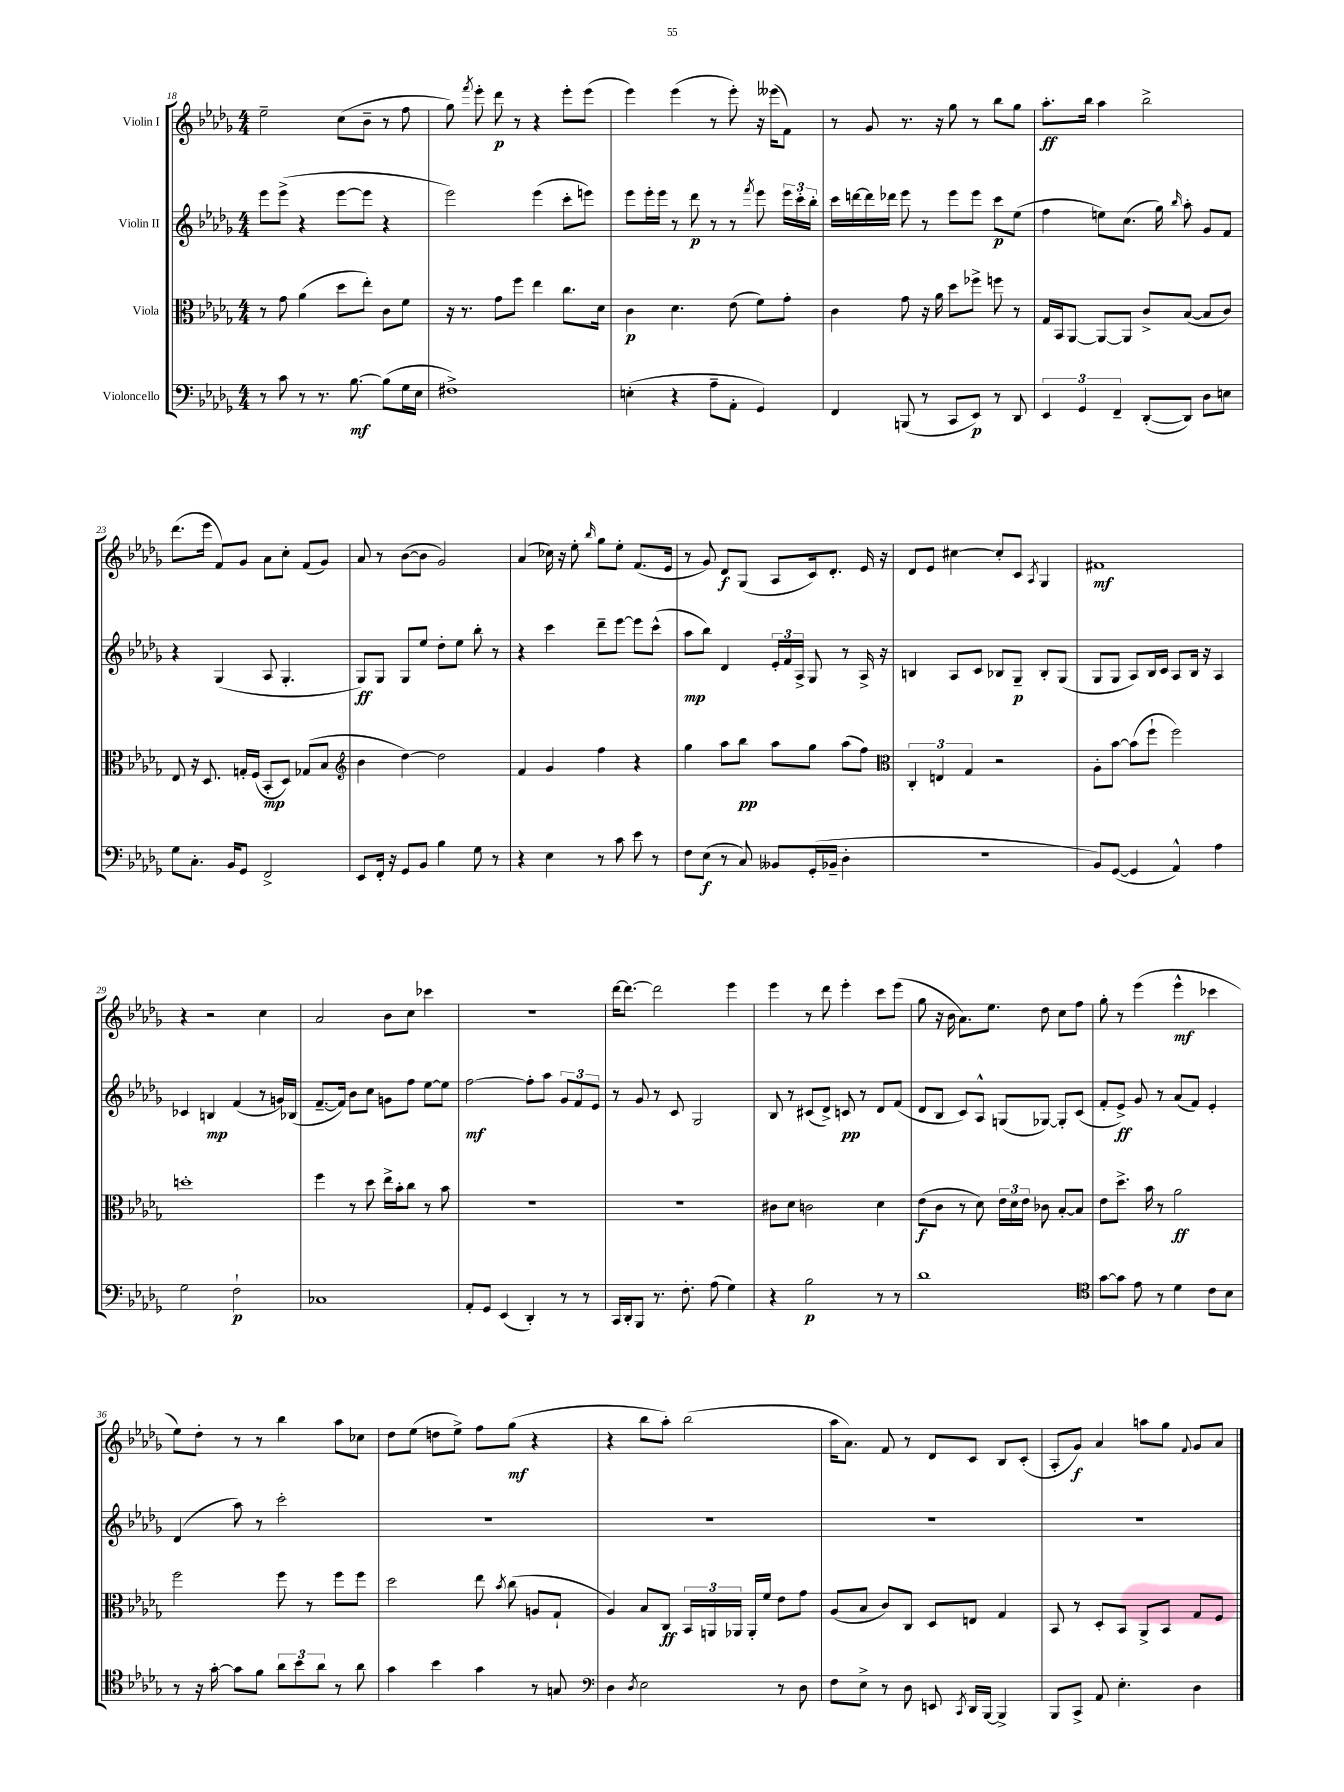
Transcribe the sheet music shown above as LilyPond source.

<<
\new StaffGroup <<
\new Staff = "s0" \with { instrumentName = "Violin I" } {
    \clef treble \key des \major \numericTimeSignature \time 4/4
    \autoBeamOff ees''2-- c''8[( bes'8]-- r8 f''8 |
    ges''8) \acciaccatura { f'''8 } ees'''8-. des'''8\p r8 r4 ees'''8[-. ees'''8]( |
    ees'''4) ees'''4( r8 ees'''8-.) r16 eeses'''16[( f'8]) |
    r8 ges'8 r8. r16 ges''8 r8 bes''8[ ges''8] |
    aes''8.[-.\ff bes''16] aes''4 bes''2-> |
    des'''8.[( ees'''16] f'8[) ges'8] aes'8[ c''8]-. f'8[( ges'8]) |
    aes'8 r8 bes'8[~( bes'8] ges'2) |
    aes'4( ces''16) r16 ees''8-. \grace { bes''16 } ges''8[ ees''8]-. f'8.[( ees'16] |
    r8 ges'8) des'8[\f ges8]( aes8[ c'16) des'8.]-. ees'16 r16 |
    des'8[ ees'8] cis''4~ cis''8[-. c'8] \acciaccatura { aes8 } ges4 |
    fis'1\mf |
    r4 r2 c''4 |
    aes'2 bes'8[ c''8] ces'''4 |
    r1 |
    des'''16[~ des'''8.]~ des'''2 ees'''4 |
    ees'''4 r8 des'''8 ees'''4-. c'''8[ ees'''8]( |
    ges''8 r16 bes'16 aes'8.[) ees''8.] des''8 c''8[ f''8] |
    ges''8-. r8 ees'''4( ees'''4-^\mf ces'''4 |
    ees''8[) des''8]-. r8 r8 bes''4 aes''8[ ces''8] |
    des''8[ ees''8]( d''8[ ees''8]->) f''8[ ges''8]\mf( r4 |
    r4 bes''8[ aes''8]-.) bes''2( |
    aes''16[ aes'8.]) f'8 r8 des'8[ c'8] bes8[ c'8]-.( |
    aes8[-. ges'8]\f) aes'4 a''8[ ges''8] \appoggiatura { f'8 } ges'8[ aes'8] \bar "|." |
}
\new Staff = "s1" \with { instrumentName = "Violin II" } {
    \clef treble \key des \major \numericTimeSignature \time 4/4
    \autoBeamOff ees'''8[ ees'''8]->( r4 ees'''8[~ ees'''8] r4 |
    ees'''2) ees'''4( c'''8[-. e'''8]) |
    ees'''8[ ees'''16-. ees'''16] r8 des'''8\p r8 r8 \acciaccatura { f'''8 } ees'''8 \tuplet 3/2 { ees'''16[ c'''16-. bes''16]-. } |
    c'''16[ d'''16~ d'''16 des'''16] ees'''8 r8 ees'''8[ ees'''8] c'''8[\p ees''8]( |
    f''4 e''8[) c''8.]( ges''16) \grace { bes''16 } aes''8-. ges'8[ f'8] |
    r4 ges4( aes8 ges4.-. |
    ges8[\ff) ges8] ges8[ ees''8] des''8[-. ees''8] bes''8-. r8 |
    r4 c'''4 des'''8[-- ees'''8]~ ees'''8[ c'''8]-^( |
    aes''8[\mp bes''8]) des'4 \tuplet 3/2 { ees'16[-. f'16 aes16]-> } ges8 r8 aes16-> r16 |
    b4 aes8[ c'8] bes8[ ges8]--\p bes8[-. ges8]( |
    ges8[ ges8] aes8[) bes16 c'16] aes8[ bes16] r16 aes4 |
    ces'4 b4\mp f'4( r8 g'16[) bes16]( |
    f'8.[~-- f'16]) bes'8[ c''8] g'8[ f''8] ees''8[~ ees''8] |
    f''2~\mf f''8[-. aes''8] \tuplet 3/2 { ges'8[ f'8 ees'8] } |
    r8 ges'8 r8 c'8 ges2 |
    bes8 r8 cis'8[( des'8]->) c'8\pp r8 des'8[ f'8]( |
    des'8[ bes8] c'8[) aes8]-^ g8[( ges8]~) ges8[-. c'8]( |
    f'8[-. ees'8]->\ff) ges'8 r8 aes'8[( f'8]) ees'4-. |
    des'4( aes''8) r8 c'''2-. |
    R1 |
    R1 |
    R1 |
    R1 \bar "|." |
}
\new Staff = "s2" \with { instrumentName = "Viola" } {
    \clef alto \key des \major \numericTimeSignature \time 4/4
    \autoBeamOff r8 ges'8 aes'4( des''8[ ees''8]-.) c'8[ f'8] |
    r16 r8. ges'8[ f''8] ees''4 c''8.[ des'16] |
    c'4\p des'4. ees'8( f'8[) ges'8]-. |
    c'4 ges'8 r16 aes'16 des''8[ fes''8]-> f''8 r8 |
    ges16[ bes,16 aes,8]~ aes,8[~ aes,8] c'8[-> bes8]~( bes8[ c'8]) |
    ees8 r16 des8. g16[-. f16]( bes,8[-.\mp des8]) ges8[( bes8] |
    \clef treble bes'4 des''4~) des''2 |
    f'4 ges'4 f''4 r4 |
    ges''4 aes''8[ bes''8]\pp aes''8[ ges''8] aes''8[( f''8]) |
    \clef alto \tuplet 3/2 { c4-. e4 ges4 } r2 |
    aes8[-. bes'8]~ bes'8[( f''8]-! f''2) |
    d''1-. |
    f''4 r8 des''8 ees''16[-> bes'16-. c''8] r8 bes'8 |
    R1 |
    R1 |
    cis'8[ des'8] c'2 des'4 |
    ees'8[\f( c'8] r8 des'8) \tuplet 3/2 { ees'16[ des'16 ees'16] } ces'8 bes8[~-. bes8] |
    ees'8[ des''8.]-> bes'16 r8 aes'2\ff |
    f''2 f''8 r8 f''8[ f''8] |
    des''2 ees''8 \acciaccatura { bes'8 } c''8( a8[ ges8]-! |
    aes4) bes8[ c8]\ff \tuplet 3/2 { bes,16[ a,16 aes,16] } aes,16[-. f'16] ees'8[ ges'8] |
    aes8[( bes8] c'8[) c8] des8[ e8] ges4 |
    bes,8 r8 des8[-. bes,8] aes,8[-> bes,8] ges8[ f8] \bar "|." |
}
\new Staff = "s3" \with { instrumentName = "Violoncello" } {
    \clef bass \key des \major \numericTimeSignature \time 4/4
    \autoBeamOff r8 c'8 r8 r8. bes8.~\mf bes8[( ges16 ees16] |
    fis1->) |
    e4-.( r4 aes8[-- aes,8]-. ges,4) |
    f,4 b,,8( r8 c,8[ ees,8]\p) r8 des,8 |
    \tuplet 3/2 { ees,4 ges,4 f,4-- } des,8[~-.( des,8]) des8[ e8] |
    ges8[ c8.]-. bes,16[ ges,8] f,2-> |
    ees,8[ f,16]-. r16 ges,8[ bes,8] bes4 ges8 r8 |
    r4 ees4 r8 c'8 ees'8 r8 |
    f8[ ees8]\f( r8 c8) beses,8[ ges,16-.( bes,16]-- des4-. |
    R1 |
    bes,8[) ges,8]~( ges,4 aes,4-^) aes4 |
    ges2 f2-!\p |
    ces1 |
    aes,8[-. ges,8] ees,4( des,4-.) r8 r8 |
    c,16[ des,16-. bes,,8] r8. f8.-. aes8( ges4) |
    r4 bes2\p r8 r8 |
    des'1 |
    \clef tenor ges'8[~ ges'8] ees'8 r8 des'4 c'8[ bes8] |
    r8 r16 ges'16~-. ges'8[ f'8] \tuplet 3/2 { aes'8[ bes'8 aes'8] } r8 aes'8 |
    ges'4 bes'4 ges'4 r8 g8 |
    \clef bass des4 \acciaccatura { des8 } ees2 r8 des8 |
    f8[ ees8]-> r8 des8 e,8 \acciaccatura { c,8 } des,16[ bes,,16]~ bes,,4-> |
    bes,,8[ c,8]-> aes,8 ees4.-. des4 \bar "|." |
}
>>
>>
\layout { \context { \Score currentBarNumber = #18 } }
